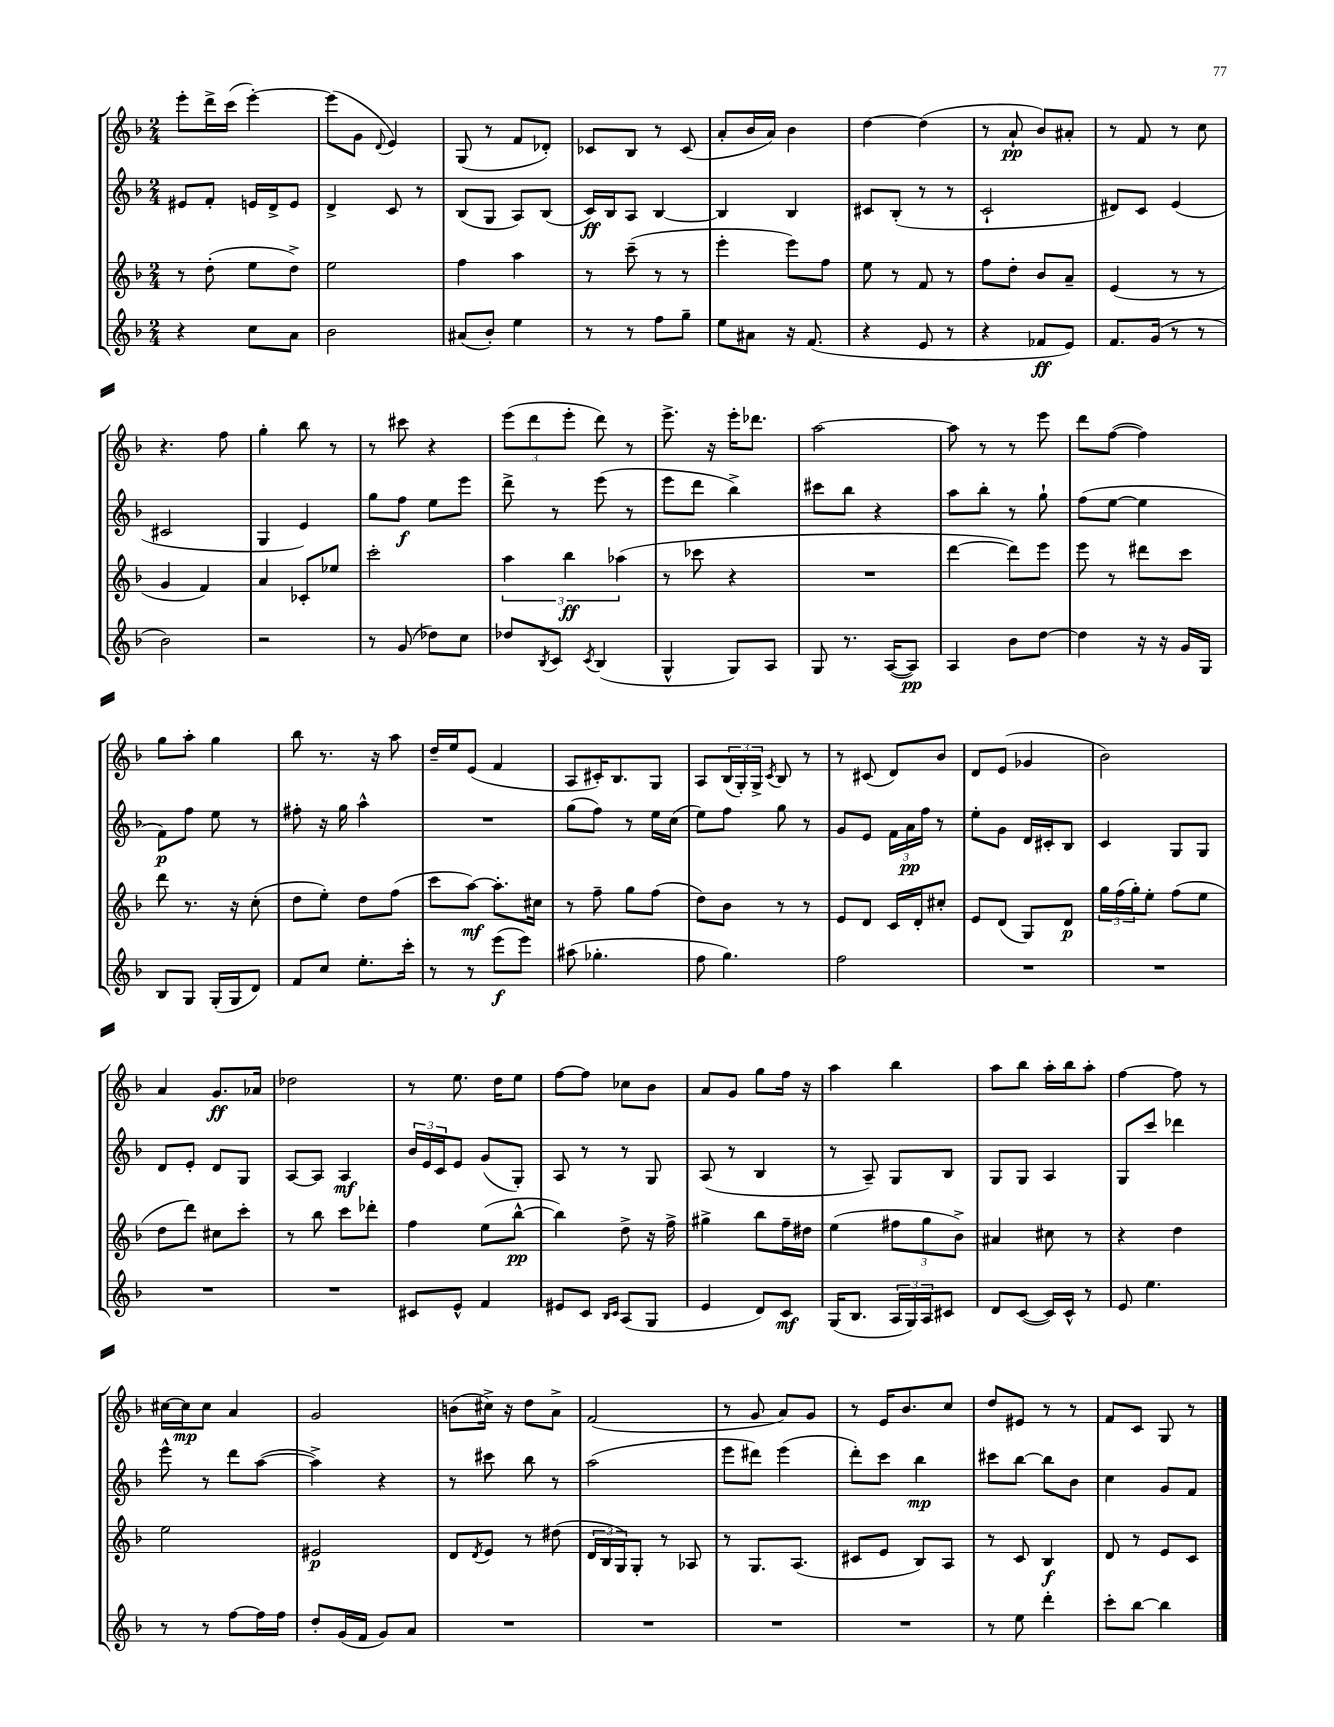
<<
\new StaffGroup <<
\new Staff = "s0" {
    \clef treble \key f \major \numericTimeSignature \time 2/4
    e'''8-. d'''16-> c'''16( e'''4~-.) |
    e'''8( g'8 \appoggiatura { d'8 } e'4) |
    g8( r8 f'8 des'8-.) |
    ces'8 bes8 r8 ces'8( |
    a'8-. bes'16 a'16) bes'4 |
    d''4~ d''4( |
    r8 a'8-!\pp bes'8) ais'8-. |
    r8 f'8 r8 c''8 |
    r4. f''8 |
    g''4-. bes''8 r8 |
    r8 cis'''8 r4 |
    \tuplet 3/2 { e'''8( d'''8 e'''8-. } d'''8) r8 |
    e'''8.-> r16 e'''16-. des'''8. |
    a''2~ |
    a''8 r8 r8 e'''8 |
    d'''8 f''8~( f''4) |
    g''8 a''8-. g''4 |
    bes''8 r8. r16 a''8 |
    d''16-- e''16 e'8( f'4 |
    a8 cis'16-.) bes8. g8 |
    a8 \tuplet 3/2 { bes16( g16-.) g16-> } \acciaccatura { c'8 } bes8 r8 |
    r8 cis'8( d'8) bes'8 |
    d'8 e'8( ges'4 |
    bes'2) |
    a'4 g'8.\ff aes'16 |
    des''2 |
    r8 e''8. d''16 e''8 |
    f''8~ f''8 ces''8 bes'8 |
    a'8 g'8 g''8 f''16 r16 |
    a''4 bes''4 |
    a''8 bes''8 a''16-. bes''16 a''8-. |
    f''4~ f''8 r8 |
    cis''16~ cis''16\mp cis''8 a'4 |
    g'2 |
    b'8( cis''16->) r16 d''8 a'8-> |
    f'2( |
    r8 g'8 a'8) g'8 |
    r8 e'16 bes'8. c''8 |
    d''8 eis'8 r8 r8 |
    f'8 c'8 g8 r8 \bar "|." |
}
\new Staff = "s1" {
    \clef treble \key f \major \numericTimeSignature \time 2/4
    eis'8 f'8-. e'16 d'16-> e'8 |
    d'4-> c'8 r8 |
    bes8( g8 a8) bes8( |
    c'16\ff) bes16 a8 bes4~ |
    bes4 bes4 |
    cis'8 bes8-.( r8 r8 |
    c'2-! |
    dis'8) c'8 e'4( |
    cis'2 |
    g4 e'4) |
    g''8 f''8\f e''8 e'''8 |
    d'''8-> r8 e'''8( r8 |
    e'''8 d'''8 bes''4->) |
    cis'''8 bes''8 r4 |
    a''8 bes''8-. r8 g''8-! |
    f''8( e''8~ e''4 |
    f'8\p) f''8 e''8 r8 |
    fis''8-. r16 g''16 a''4-^ |
    R2 |
    g''8( f''8) r8 e''16 c''16( |
    e''8) f''8 g''8 r8 |
    g'8 e'8 \tuplet 3/2 { f'16 a'16\pp f''16 } r8 |
    e''8-. g'8 d'16 cis'16-. bes8 |
    c'4 g8 g8 |
    d'8 e'8-. d'8 g8 |
    a8~ a8 a4\mf |
    \tuplet 3/2 { bes'16 e'16 c'16 } e'8 g'8( g8-.) |
    a8 r8 r8 g8 |
    a8( r8 bes4 |
    r8 a8--) g8 bes8 |
    g8 g8 a4 |
    g8 c'''8 des'''4 |
    e'''8-^ r8 d'''8 a''8~( |
    a''4->) r4 |
    r8 cis'''8 bes''8 r8 |
    a''2( |
    e'''8 dis'''8) e'''4( |
    d'''8-.) c'''8 bes''4\mp |
    cis'''8 bes''8~ bes''8 bes'8 |
    c''4 g'8 f'8 \bar "|." |
}
\new Staff = "s2" {
    \clef treble \key f \major \numericTimeSignature \time 2/4
    r8 d''8-.( e''8 d''8->) |
    e''2 |
    f''4 a''4 |
    r8 c'''8--( r8 r8 |
    e'''4-. e'''8) f''8 |
    e''8 r8 f'8 r8 |
    f''8 d''8-. bes'8 a'8-- |
    e'4( r8 r8 |
    g'4 f'4) |
    a'4 ces'8-. ees''8 |
    c'''2-. |
    \tuplet 3/2 { a''4 bes''4\ff aes''4( } |
    r8 ces'''8 r4 |
    R2 |
    d'''4~ d'''8) e'''8 |
    e'''8 r8 dis'''8 c'''8 |
    d'''8 r8. r16 c''8-.( |
    d''8 e''8-.) d''8 f''8( |
    c'''8 a''8~\mf) a''8.-. cis''16 |
    r8 f''8-- g''8 f''8( |
    d''8) bes'8 r8 r8 |
    e'8 d'8 c'16 d'16-. cis''8-. |
    e'8 d'8( g8) d'8\p |
    \tuplet 3/2 { g''16 f''16( g''16-.) } e''8-. f''8( e''8 |
    d''8 d'''8) cis''8 c'''8-. |
    r8 bes''8 c'''8 des'''8-. |
    f''4 e''8( bes''8~-^\pp |
    bes''4) d''8-> r16 f''16-> |
    gis''4-> bes''8 f''16-- dis''16 |
    e''4( \tuplet 3/2 { fis''8 g''8 bes'8->) } |
    ais'4 cis''8 r8 |
    r4 d''4 |
    e''2 |
    eis'2\p |
    d'8 \acciaccatura { d'8 } e'8 r8 dis''8( |
    \tuplet 3/2 { d'16 bes16 g16) } g8-. r8 aes8 |
    r8 g8. a8.( |
    cis'8 e'8 bes8) a8 |
    r8 c'8 bes4\f |
    d'8 r8 e'8 c'8 \bar "|." |
}
\new Staff = "s3" {
    \clef treble \key f \major \numericTimeSignature \time 2/4
    r4 c''8 a'8 |
    bes'2 |
    ais'8( bes'8-.) e''4 |
    r8 r8 f''8 g''8-- |
    e''8 ais'8 r16 f'8.( |
    r4 e'8 r8 |
    r4 fes'8\ff e'8) |
    f'8. g'16( r8 r8 |
    bes'2) |
    r2 |
    r8 g'8( des''8) c''8 |
    des''8 \acciaccatura { bes8 } c'8 \acciaccatura { c'8 } bes4( |
    g4-^ g8) a8 |
    g8 r8. a16~( a8\pp) |
    a4 bes'8 d''8~ |
    d''4 r16 r16 g'16 g16 |
    bes8 g8 g16-.( g16 d'8) |
    f'8 c''8 e''8.-. c'''16-. |
    r8 r8 e'''8\f( e'''8) |
    ais''8( ges''4.-. |
    f''8 g''4.) |
    f''2 |
    R2 |
    R2 |
    R2 |
    R2 |
    cis'8 e'8-^ f'4 |
    eis'8 c'8 \grace { bes16 c'16 } a8( g8 |
    e'4 d'8) c'8\mf |
    g16( bes8. \tuplet 3/2 { a16 g16) a16 } cis'8 |
    d'8 c'8~( c'16) c'16-^ r8 |
    e'8 e''4. |
    r8 r8 f''8~ f''16 f''16 |
    d''8-. g'16( f'16 g'8) a'8 |
    R2 |
    R2 |
    R2 |
    R2 |
    r8 e''8 d'''4-. |
    c'''8-. bes''8~ bes''4 \bar "|." |
}
>>
>>
\layout { \context { \Score \remove "Bar_number_engraver" } }
